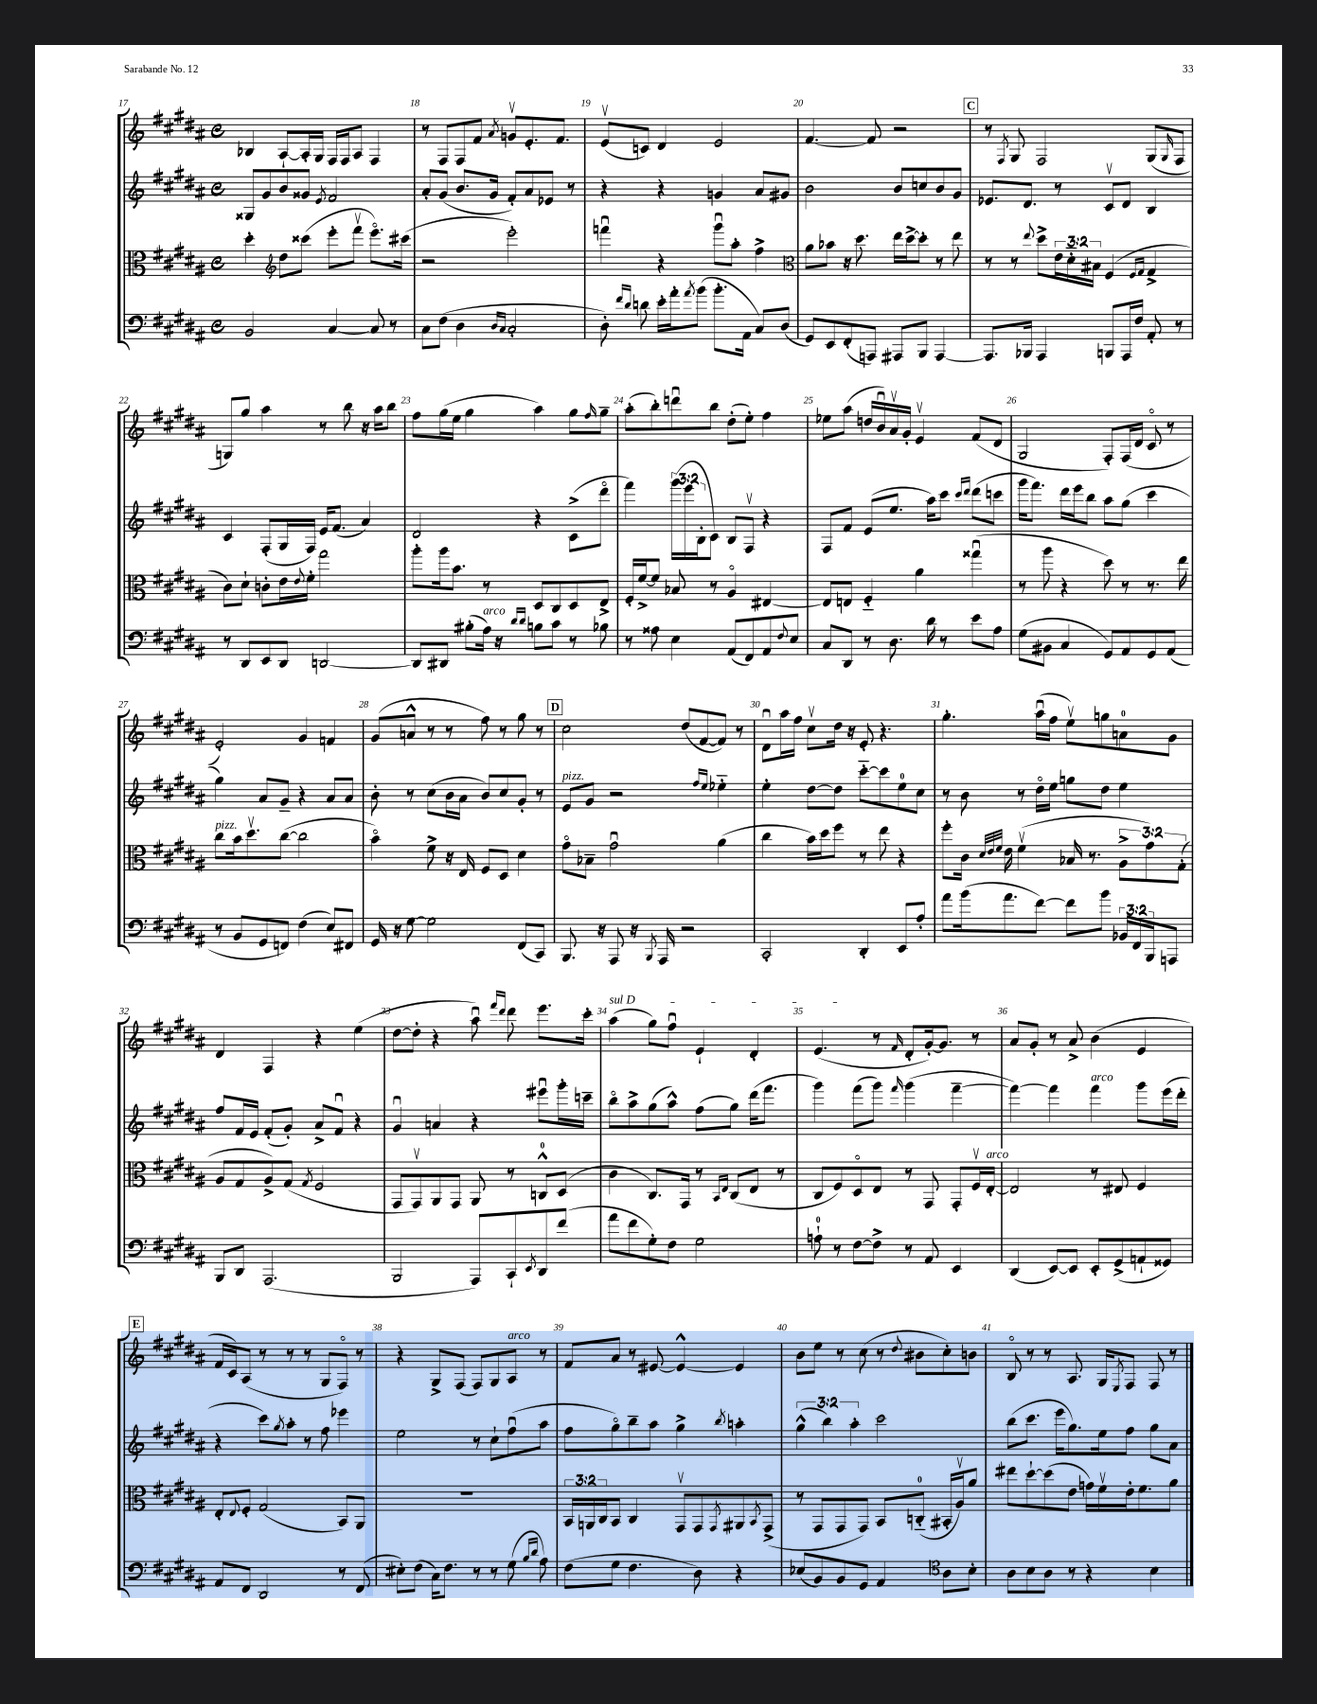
<<
\new StaffGroup <<
\new Staff = "s0" {
    \clef treble \key b \major \defaultTimeSignature \time 4/4
    bes4 ais8~-! ais16-. gis16 fis16 fis16 ais8 fis4 |
    r8 fis8 fis8 fis'8 \acciaccatura { ais'8 } g'8\upbow e'8.-. fis'8. |
    e'8\upbow( c'8) dis'4 e'2 |
    fis'4.~ fis'8 r2 |
    \mark \markup { \box "C" } r8 \acciaccatura { fis8 } gis8 fis2 gis8( \grace { gis16 } fis8 |
    g8) gis''8 ais''4 r8 b''8 r16 ais''16 b''8 |
    fis''8 gis''16( e''16 gis''4 ais''4) gis''8 \grace { fis''16 } gis''8-- |
    ais''8-.( b''8-.) d'''8\downbow b''8 dis''8-.( e''8-.) fis''4 |
    ees''8 ais''8( d''16 b'16\downbow) ais'16\upbow gis'16-. e'4\upbow fis'8( dis'8 |
    gis2 fis8-.) fis16( dis'16 cis'8\flageolet r8 |
    e'2-.) gis'4 f'4 |
    gis'8( a'8-^ r8 r8 fis''8) r8 gis''8 r8 |
    \mark \markup { \box "D" } cis''2 dis''8( fis'8~ fis'8) r8 |
    dis'8\downbow ais''16 fis''16 cis''8\upbow dis''16 r16 e'8-. r4. |
    gis''4.-. ais''16\downbow( fis''16 e''8\upbow) g''8 a'8-0 gis'8 |
    dis'4 fis4 r4 e''4( |
    dis''8~ dis''8-. r4 ais''8\downbow) \grace { fis'''16 dis'''16 } dis'''8 e'''8. cis'''16-. |
    \once \override TextSpanner.bound-details.left.text = \markup { \italic "sul D" } ais''4\startTextSpan( gis''8) fis''8\downbow e'4-! dis'4-. |
    e'4.\stopTextSpan( r8 \grace { fis'16 } dis'8-. gis'16~-.) gis'8. r8 |
    ais'8 gis'8-. r8 ais'8-> b'4( e'4 |
    \mark \markup { \box "E" } fis'16 cis'16) ais8( r8 r8 r8 gis8 fis8\flageolet) r8 |
    r4 gis8-> fis8( fis8) gis8 ais8^\markup { \italic "arco" } r8 |
    fis'8 ais'8 r8 eis'8~ eis'4~-^ eis'4 |
    b'8 e''8 r8 cis''8( r8 \appoggiatura { dis''8 } bis'8 cis''8-.) b'8 |
    b8\flageolet r8 r8 ais8. gis16 \acciaccatura { e8 } fis8 fis8 r8 \bar "|." |
}
\new Staff = "s1" {
    \clef treble \key b \major \defaultTimeSignature \time 4/4 \override Staff.TupletNumber.text = #tuplet-number::calc-fraction-text
    gisis8 gis'8 b'8 gisis'8 \acciaccatura { e'8 } fis'2 |
    ais'8-. gis'8( b'8. gis'16 fis'8-.) ais'8 ees'8 r8 |
    r4 r4 g'4 ais'8 gis'8 |
    b'2 b'8 c''8 b'8 gis'8 |
    \mark \markup { \box "C" } ees'8. dis'8. r8 cis'8\upbow dis'8 b4 |
    cis'4 fis8-.( gis16 fis16) e'16 fis'8.( ais'4) |
    dis'2 r4 cis'8->( dis'''8\flageolet |
    fis'''4) \tuplet 3/2 { gis'''16( e'''16 b16-. } cis'8) b8 fis8\upbow r4 |
    fis8 fis'8 e'8( e''8. ais''16) cis'''8 \grace { cis'''16 dis'''16 } dis'''8( c'''8 |
    gis'''16 fis'''8.) dis'''16 e'''16 b''8 ais''8 gis''8( cis'''4 |
    gis''4) ais'8 gis'8-- r4 ais'8 ais'8 |
    b'8-. r8 cis''8( b'16 ais'16 b'8) cis''8 gis'8-. r8 |
    \mark \markup { \box "D" } e'8^\markup { \italic "pizz." } gis'8 r2 \grace { fis''16 e''16 } ees''4-_ |
    e''4-. dis''8~ dis''8 cis'''8~-_ cis'''8 e''8-0 cis''8 |
    r8 b'8 r8 dis''16\flageolet e''16 g''8 dis''8 e''4 |
    fis''8 fis'16 e'16 fis'8-.( gis'8-.) ais'8-> fis'8\downbow r4 |
    gis'4\downbow a'4 r4 eis'''8\downbow gis'''16-. c'''16-- |
    b''8\flageolet ais''8-> gis''8( ais''8-^) fis''8( gis''8) dis'''16( fis'''8. |
    gis'''4) fis'''8( gis'''8) \grace { fis'''16 } gis'''4( fis'''4~-- |
    fis'''4~) fis'''4 fis'''4^\markup { \italic "arco" } gis'''8 e'''16( dis'''16-. |
    \mark \markup { \box "E" } r4 cis'''8) \acciaccatura { gis''8 } ais''8-. r8 fis''8 ees'''4 |
    e''2 r8 cis''8-! fis''8\downbow( ais''8 |
    fis''8 gis''8\flageolet) b''8-- ais''8 gis''4-> \acciaccatura { b''8 } a''4-. |
    \tuplet 3/2 { gis''4-^( b''4) ais''4-. } cis'''2 |
    b''8( cis'''8. e'''16 gis''8.) e''16 fis''8 gis''8 ais'8 \bar "|." |
}
\new Staff = "s2" {
    \clef alto \key b \major \defaultTimeSignature \time 4/4 \override Staff.TupletNumber.text = #tuplet-number::calc-fraction-text
    dis''4-. \clef treble dis''8 cisis'''8( e'''8-. fis'''8\upbow e'''8.\flageolet) cis'''16( |
    r2 e'''2-.) |
    f'''4\downbow r4 gis'''8\downbow ais''8-. fis''4-> |
    \clef alto ais'8 bes'8 r16 dis''8. e''16 dis''16~-> dis''8-. r8 e''8 |
    \mark \markup { \box "C" } r8 r8 \appoggiatura { e''8 } dis''8-> \tuplet 3/2 { e'16 dis'16-_ bis16 } fis4( \grace { fis16 gis16 } gis4-> |
    cis'8) dis'8-! c'8-. e'16 \appoggiatura { e'8 } fis'16-. gis''2 |
    ais''8-. ais''16 b'8. r8 dis8 cis8 dis8 e8-> |
    fis16-. fis'16~-> fis'8 bes8 r8 ais4\flageolet eis4~ |
    eis8 e8 fis4-_ ais'4 gisis''4\downbow( |
    r8 ais''8 r4 dis''8) r8 r8. e''16 |
    cis''8^\markup { \italic "pizz." } b'16 dis''8.\upbow cis''8~( cis''2 |
    b'4\flageolet) fis'8-> r16 e16 fis8 dis8 dis'4 |
    \mark \markup { \box "D" } gis'8\flageolet bes8-- gis'2\downbow ais'4( |
    cis''4 b'16) dis''16 fis''8 r8 e''8 r4 |
    fis''8-. cis'16 \grace { dis'32 e'32 fis'32 } e'16 fis'4\upbow( bes16 r8. \tuplet 3/2 { ais8-> gis'8) gis8-.( } |
    ais8 gis8 ais8->) gis8( \acciaccatura { gis8 } fis2 |
    gis,8 gis,8\upbow) ais,8 gis,8 ais,8 r8 c8-0-^ dis8( |
    cis'4 cis8.) gis,16 r8 \grace { b,16 e16 } cis8( e8 r8 |
    cis8 fis8) dis8\flageolet e8 r8 gis,8 gis,8-. fis16\upbow e16~-.^\markup { \italic "arco" } |
    e2 r8 eis8 fis4 |
    \mark \markup { \box "E" } e8-. \appoggiatura { e8 } fis8-. gis2( b,8) ais,8 |
    R1 |
    \tuplet 3/2 { b,16 a,16 cis16 } b,8 cis4 gis,8\upbow gis,8 \acciaccatura { gis,8 } ais,8 \acciaccatura { b,8 } gis,8->( |
    r8 gis,8 gis,8 gis,8) b,8 c8-0-_( bis,16-. ais16\upbow) ais'8 |
    eis''8 dis''8~-! dis''8( e'8 g'16) fis'16\upbow e'16-. fis'8. ais'8 \bar "|." |
}
\new Staff = "s3" {
    \clef bass \key b \major \defaultTimeSignature \time 4/4 \override Staff.TupletNumber.text = #tuplet-number::calc-fraction-text
    b,2 cis4~ cis8 r8 |
    cis8 fis8( dis4 \grace { dis16 cis16 } cis2-. |
    dis8-.) \grace { fis'16 dis'16 } d'8 e'16-. ais'16-. \acciaccatura { ais'8 } b'8( b'8.-. ais,16 cis8) dis8( |
    gis,8) e,8 fis,8-.( a,,8) ais,,8 b,,8 ais,,4~ |
    \mark \markup { \box "C" } ais,,8. bes,,16 ais,,4 b,,8 ais,,16 fis16 ais,8-. r8 |
    r8 dis,8 e,8 dis,8 d,2~ |
    d,8 dis,8 bis8-.( ais16^\markup { \italic "arco" }) r16 \grace { dis'16 dis'16 } b8 cis'8 r8 bes8 |
    r8 aisis8 e4 ais,8( fis,8) ais,8 \appoggiatura { fis8 } e8 |
    cis8 dis,8 r8 dis8. dis'16 r8 e'8 ais8 |
    gis8( bis,8 cis4 gis,8) ais,8 gis,8 ais,8( |
    r8 b,8 gis,8 f,8) fis4( e8) fis,8 |
    gis,16 r16 gis8~ gis2 fis,8( cis,8) |
    \mark \markup { \box "D" } b,,8. r16 ais,,8 r16 \acciaccatura { b,,8 } ais,,16 r2 |
    cis,2-. dis,4-. e,8 ais8-. |
    ais'8 b'16( ais'8. fis'8~) fis'8 b'8 \tuplet 3/2 { bes,16 fis,16 b,,16 } a,,8 |
    b,,8 dis,8 ais,,2.( |
    b,,2 ais,,8) cis,8-! \acciaccatura { e,8 } dis,8 fis'8( |
    ais'8 fis'8 gis8-.) fis8 gis2 |
    a8-0-! r8 fis8~ fis8-> r8 ais,8 e,4 |
    dis,4( e,8~) e,8 e,8-. gis,8->( a,8-! gisis,8) |
    \mark \markup { \box "E" } ais,8 fis,8 dis,2 r8 fis,8( |
    eis8-.) fis8( cis16) fis8. r8 r8 gis8( \grace { b16 dis'16 } ais8) |
    fis8( gis8 fis4. dis8) r4 |
    ees8( b,8) b,8 gis,8 ais,4 \clef tenor ais8 b8-. |
    ais8 b8 ais8 r8 r4 b4 \bar "|." |
}
>>
>>
\layout { \context { \Score currentBarNumber = #17 \override BarNumber.break-visibility = ##(#f #t #t) barNumberVisibility = #all-bar-numbers-visible } }
